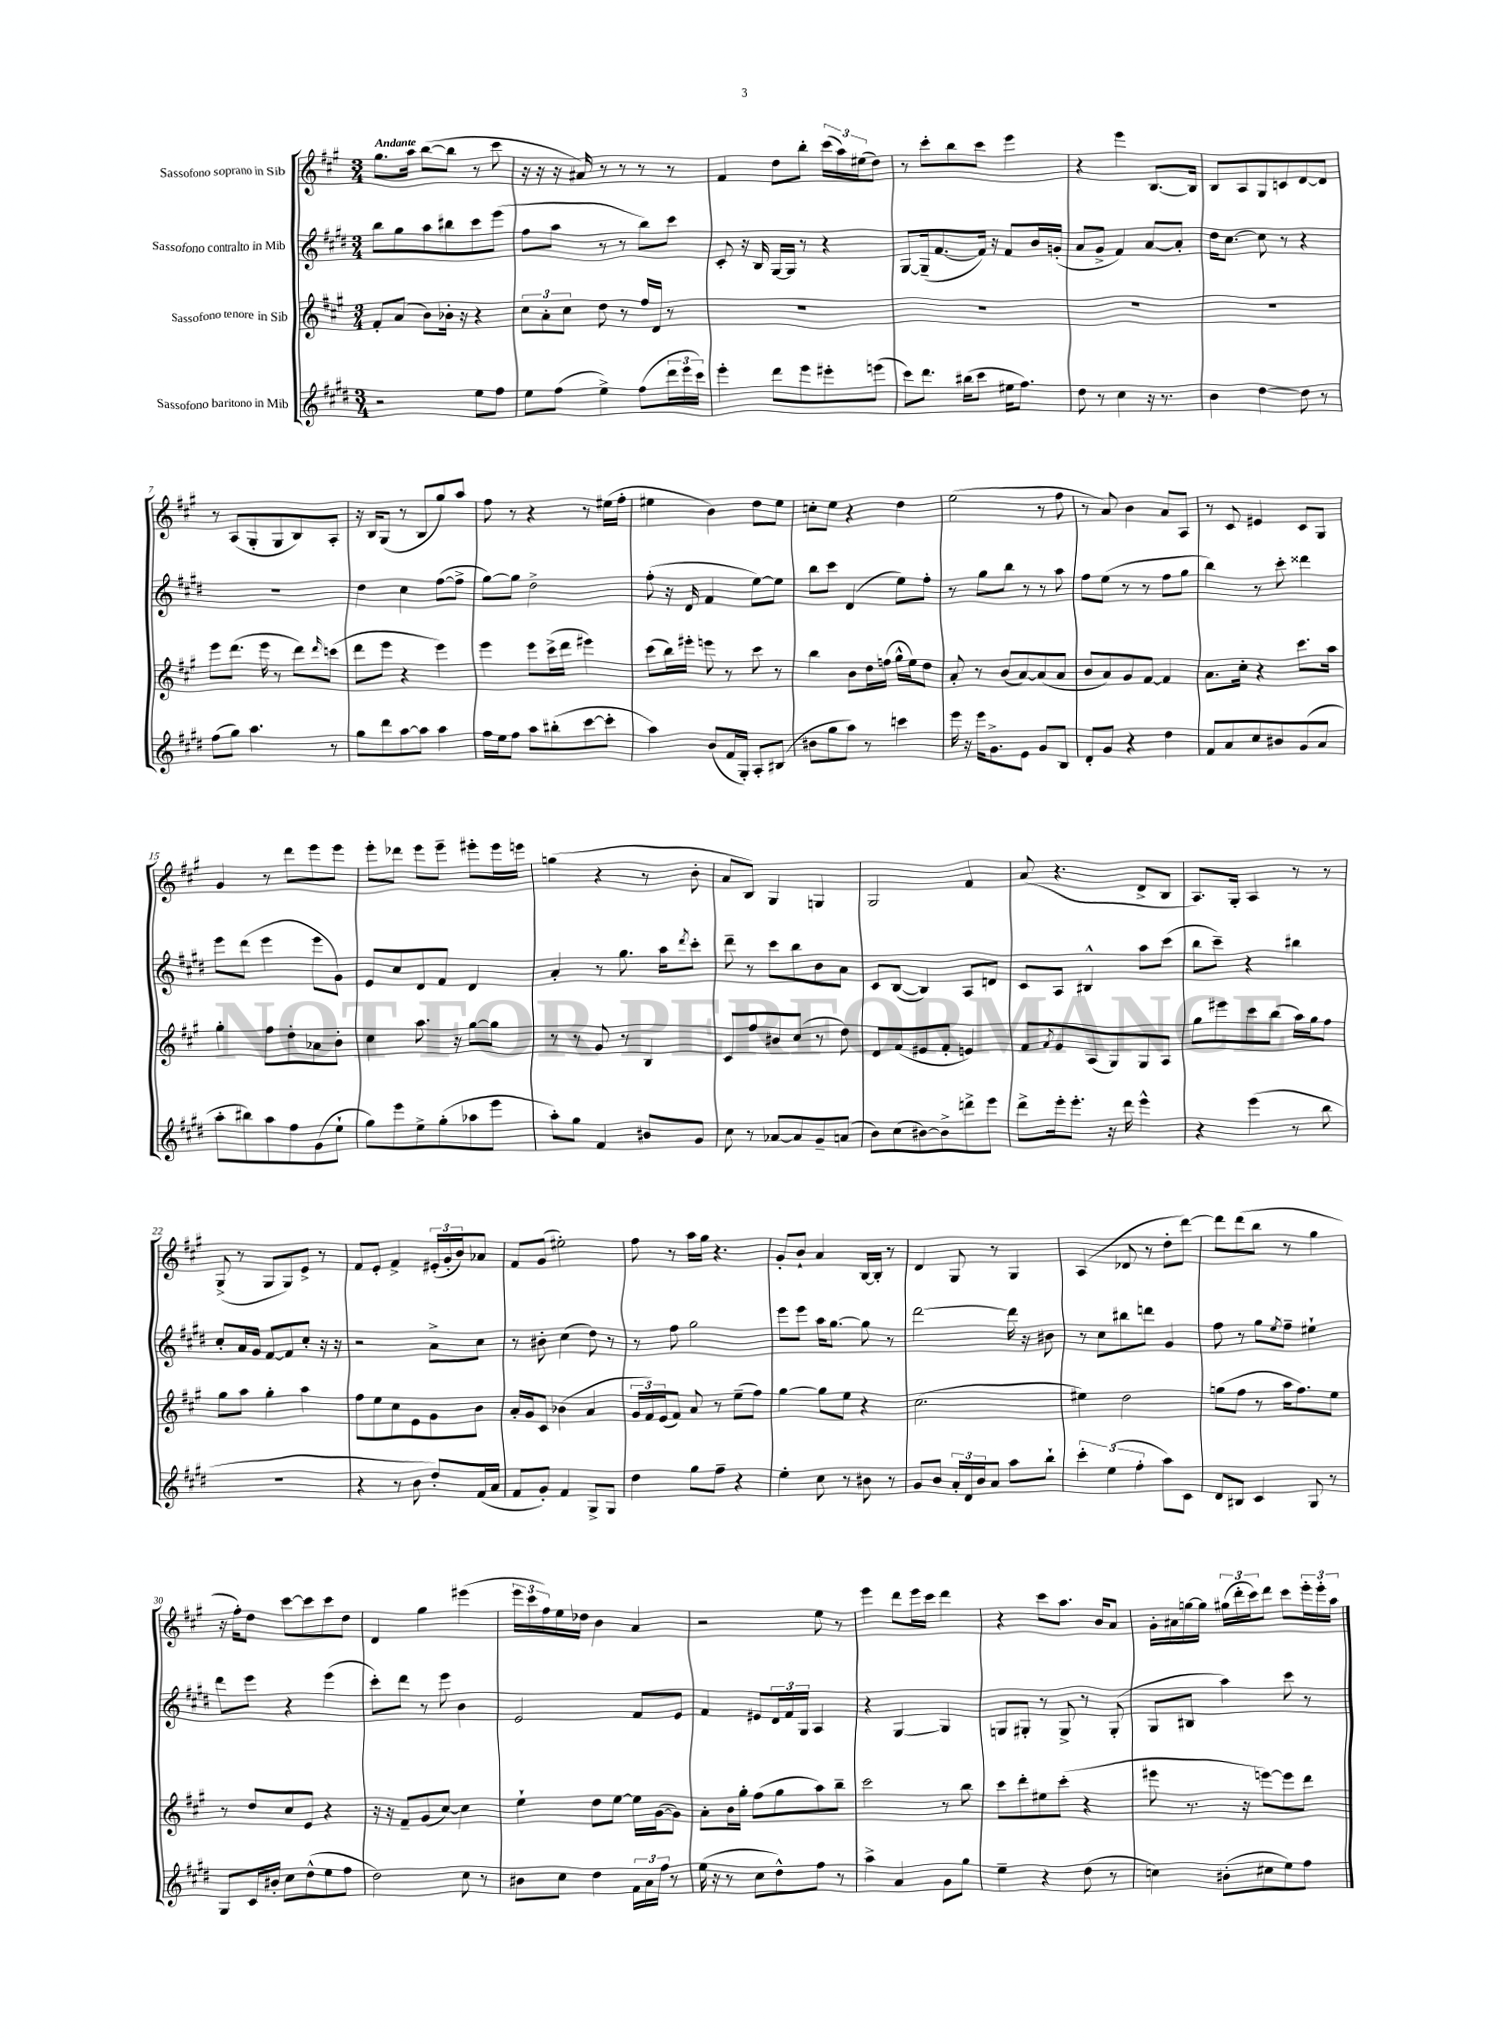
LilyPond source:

<<
\new StaffGroup <<
\new Staff = "s0" \with { instrumentName = "Sassofono soprano in Sib" } {
    \clef treble \key a \major \numericTimeSignature \time 3/4 \tempo "Andante"
    gis''8. a''16 b''8~( b''8 r8 cis'''8 |
    r16 r16 r16 ais'16) r8 r8 r8 r8 |
    fis'4 d''8 b''8-. \tuplet 3/2 { cis'''16( a''16) eis''16( } d''8) |
    r8 cis'''8-. b''8 cis'''8 e'''4 |
    r4 e'''4 b8.~ b16 |
    b8 a8 gis8 c'8 d'8~ d'8 |
    r8 a8( gis8-. gis8 b8) a8-. |
    r16 b16 gis8( r8 b8 gis''8) a''8 |
    fis''8 r8 r4 r8 eis''16( fis''16-. |
    eis''4 b'4) d''8 eis''8 |
    c''8-. e''8 r4 d''4 |
    e''2( r8 fis''8 |
    r8 a'8) b'4 a'8 a8 |
    r8 cis'8 eis'4 cis'8 gis8 |
    gis'4 r8 d'''8 e'''8 e'''8 |
    e'''8-. des'''8 e'''8 e'''8-- eis'''8-. eis'''16 e'''16 |
    g''4( r4 r8 b'8-. |
    a'8 b8) gis4 g4 |
    gis2 fis'4 |
    a'8( r4. d'8-> b8 |
    a8.) gis16-. a4 r8 r8 |
    gis8->( r8 gis8 gis8) e'8-> r8 |
    fis'8 e'8-. fis'4-> \tuplet 3/2 { eis'16-.( gis'16-. b'16) } aes'8 |
    fis'8 gis'8( eis''2-.) |
    fis''8 r8 a''16 gis''16 r4. |
    gis'8-. b'8-! a'4 b16~ b16-. r8 |
    d'4 gis8 r8 gis4 |
    a4( des'8 r8 d''8-. d'''8~) |
    d'''8 d'''8( b''8 r8 gis''4 |
    r16 fis''16-.) d''8 cis'''8~ cis'''8 cis'''8 d''8 |
    d'4 gis''4 eis'''4( |
    \tuplet 3/2 { e'''16 cis'''16 fis''16) } e''16 des''16 b'4 a'4 |
    r2 e''8 r8 |
    e'''4 d'''8 e'''16 cis'''16 d'''4 |
    r4 cis'''8 a''8. b'16 a'8 |
    gis'16-. ais'16 g''16~ g''16 \tuplet 3/2 { gis''16( d'''16-. cis'''16) } d'''8 cis'''8 \tuplet 3/2 { e'''16-. e'''16-. a''16 } \bar "|." |
}
\new Staff = "s1" \with { instrumentName = "Sassofono contralto in Mib" } {
    \clef treble \key e \major \numericTimeSignature \time 3/4
    b''8 gis''8 a''8 bis''8 cis'''8 e'''8( |
    fis''8 a''8 r8 r8 b''8) cis'''8 |
    cis'8-. r16 b16 gis16~ gis16 r8 r4 |
    gis8~ gis16--( fis'8.~ fis'16) r16 fis'8 b'16 g'16-.( |
    a'8 gis'8-> fis'4) a'8~ a'8-. |
    dis''16 cis''8.~ cis''8 r8 r4 |
    R2. |
    dis''4 cis''4 fis''8~( fis''8-> |
    gis''8~) gis''8 dis''2-> |
    fis''8-.( r16 dis'16 fis'4 e''8~) e''8 |
    b''8 cis'''8 dis'4( e''8) fis''8-. |
    r8 gis''8 b''8 r8 r8 a''8 |
    fis''8 e''8( r8 r8 fis''8 gis''8 |
    b''4) r8 cis'''8-. disis'''4 |
    e'''8 dis'''8( e'''4 e'''8 gis'8) |
    e'8 cis''8 dis'8 fis'8 dis'4 |
    a'4-. r8 gis''8. a''16 \acciaccatura { dis'''8 } cis'''8-. |
    dis'''8-- r8 cis'''8 b''8 b'8 a'8 |
    cis'8 b8~( b4) a8 d'8 |
    cis'8 a8 bis4-^ a''8 cis'''8( |
    b''8 cis'''8--) r4 bis''4 |
    cis''8-. a'16 gis'16 fis'8~ fis'8 cis''8-. r16 r16 |
    r2 a'8-> cis''8 |
    r8 bis'8-. cis''4( dis''8) r8 |
    r8 fis''8 gis''2 |
    e'''8 e'''8 a''16 gis''8.~ gis''8 r8 |
    dis'''2~ dis'''16 r16 bis'8 |
    r8 cis''8 bis''8 d'''8 gis'4 |
    fis''8 r8 gis''8 \acciaccatura { e''8 } fis''8-- eis''4-! |
    dis'''8 e'''8 r4 e'''4( |
    cis'''8-.) dis'''8 r8 e'''8 b'4 |
    e'2 fis'8 e'8 |
    fis'4 eis'8 \tuplet 3/2 { dis'16 fis'16 gis16 } a4 |
    r4 gis4~ gis4 |
    g8 gis8-. r8 gis8-> r8 gis8-.( |
    gis8 bis8 a''4) cis'''8 r8 \bar "|." |
}
\new Staff = "s2" \with { instrumentName = "Sassofono tenore in Sib" } {
    \clef treble \key a \major \numericTimeSignature \time 3/4
    fis'8-. a'8( b'8) bes'16-. r16 r4 |
    \tuplet 3/2 { cis''8 a'8-. cis''8 } d''8 r8 fis''16 d'16 r8 |
    R2. |
    R2. |
    R2. |
    R2. |
    e'''8 d'''8.( e'''16 r8 d'''8) \grace { d'''16 } c'''8( |
    d'''8 e'''8 r4 e'''4) |
    e'''4 e'''8 cis'''16->( d'''16 eis'''4) |
    cis'''8( b''16) eis'''16-. e'''8 r8 cis'''8 r8 |
    b''4 b'8 d''16 f''16( gis''16-^ e''16) d''8 |
    a'8-. r8 b'8( a'8~) a'8( a'8 |
    b'8 a'8) gis'8 fis'8~ fis'4 |
    a'8. cis''16-. r4 cis'''8. a''16 |
    gis''4-. fis''8 d''8-. aes'8 b'8-. |
    cis''4 a''8. r16 gis''8~ gis''8 |
    r8 r8 gis'8 r8 b4 |
    cis'8 fis''8 bis'8 cis''8( r8 d''8) |
    d'8 fis'8( eis'8 fis'8-. e'4) |
    fis'8 \acciaccatura { fis'8 } e'8 a8( gis8) gis8 a8 |
    gis''8 eis'''8 cis'''8 b''8( a''16) gis''16 fis''8 |
    gis''8 a''8 gis''4-. a''4 |
    fis''8 e''8 cis''8 e'8 gis'8 b'8 |
    a'16-. gis'16 cis'8 bes'4( a'4 |
    \tuplet 3/2 { gis'16 fis'16) e'16( } fis'8) a'8 r8 e''8--( fis''8) |
    gis''4~ gis''8 e''8 r4 |
    cis''2.( |
    eis''4) d''2 |
    g''8( fis''8 r8 a''16 fis''8.) e''8 |
    r8 d''8 cis''8 e'8 r4 |
    r16 r16 fis'8-- gis'8( cis''8~) cis''4 |
    e''4-! d''8 e''8~ e''16 gis'16~( gis'8) |
    a'8-. b'16 gis''16-. fis''8( gis''8 a''8) b''8-- |
    cis'''2 r8 b''8 |
    cis'''8 d'''8-. eis''8 cis'''8-.( r4 |
    eis'''8 r8. r16 e'''8~) e'''8 d'''8 \bar "|." |
}
\new Staff = "s3" \with { instrumentName = "Sassofono baritono in Mib" } {
    \clef treble \key e \major \numericTimeSignature \time 3/4
    r2 e''8 fis''8 |
    e''8 fis''8( e''4->) fis''8( \tuplet 3/2 { dis'''16 e'''16 cis'''16) } |
    e'''4-. dis'''8 e'''8 eis'''8-. e'''8( |
    cis'''8) dis'''8. bis''16( cis'''8 eis''16 fis''8.) |
    dis''8 r8 cis''4 r16 r8. |
    b'4 dis''4~ dis''8 r8 |
    fis''8( gis''8) a''4. r8 |
    gis''8 dis'''8 a''8~ a''8 a''4 |
    fis''16 e''16 fis''8 a''8 bis''8-.( cis'''8~ cis'''8-. |
    a''4) b'8( fis'16 gis16-.) a8-. bis8( |
    bis'8 gis''8 a''8) r8 c'''4 |
    e'''16 r16 e'''16 gis'8.-> e'8 gis'8 b8 |
    dis'8-. gis'8 r4 dis''4 |
    fis'8 a'8 cis''8 bis'8 gis'8( a'8 |
    a''8-. bis''8) a''8 fis''8 gis'8( e''8-! |
    gis''8) e'''8 e''8-> gis''8-.( aes''8 e'''8 |
    a''8-.) gis''8 fis'4 bis'8 gis'8 |
    cis''8 r8 aes'8~ aes'8 gis'8-- a'8( |
    b'8) cis''8( bis'8~) bis'8-> d'''8-> e'''8 |
    dis'''8-> e'''16-. e'''8.-. r16 dis'''16 e'''4-^ |
    r4 e'''4( r8 b''8 |
    R2. |
    r4 r8 b'8 dis''8-.) fis'16( a'16 |
    fis'8 gis'8-.) fis'4 gis8-> gis8 |
    dis''4 gis''8 fis''8-- r4 |
    e''4-. cis''8 r8 bis'8 r8 |
    gis'8 b'8 \tuplet 3/2 { a'16-. dis'16 b'16 } a'8 a''8 b''8-! |
    \tuplet 3/2 { cis'''4-. e''4( fis''4-. } a''8) cis'8 |
    dis'8 bis8 cis'4 gis8 r8 |
    gis8 cis'16 bis'16-. cis''8 dis''8-^( e''8 fis''8 |
    dis''2) cis''8 r8 |
    bis'8 cis''8 dis''4 \tuplet 3/2 { fis'16 a'16 fis''16 } r8 |
    e''16( r16 r8 cis''8 dis''8-^) fis''8 r8 |
    a''4-> a'4 gis'8 gis''8 |
    e''4-- r4 dis''8( r8 |
    c''4) bis'8-.( cis''8 e''8) fis''8 \bar "|." |
}
>>
>>
